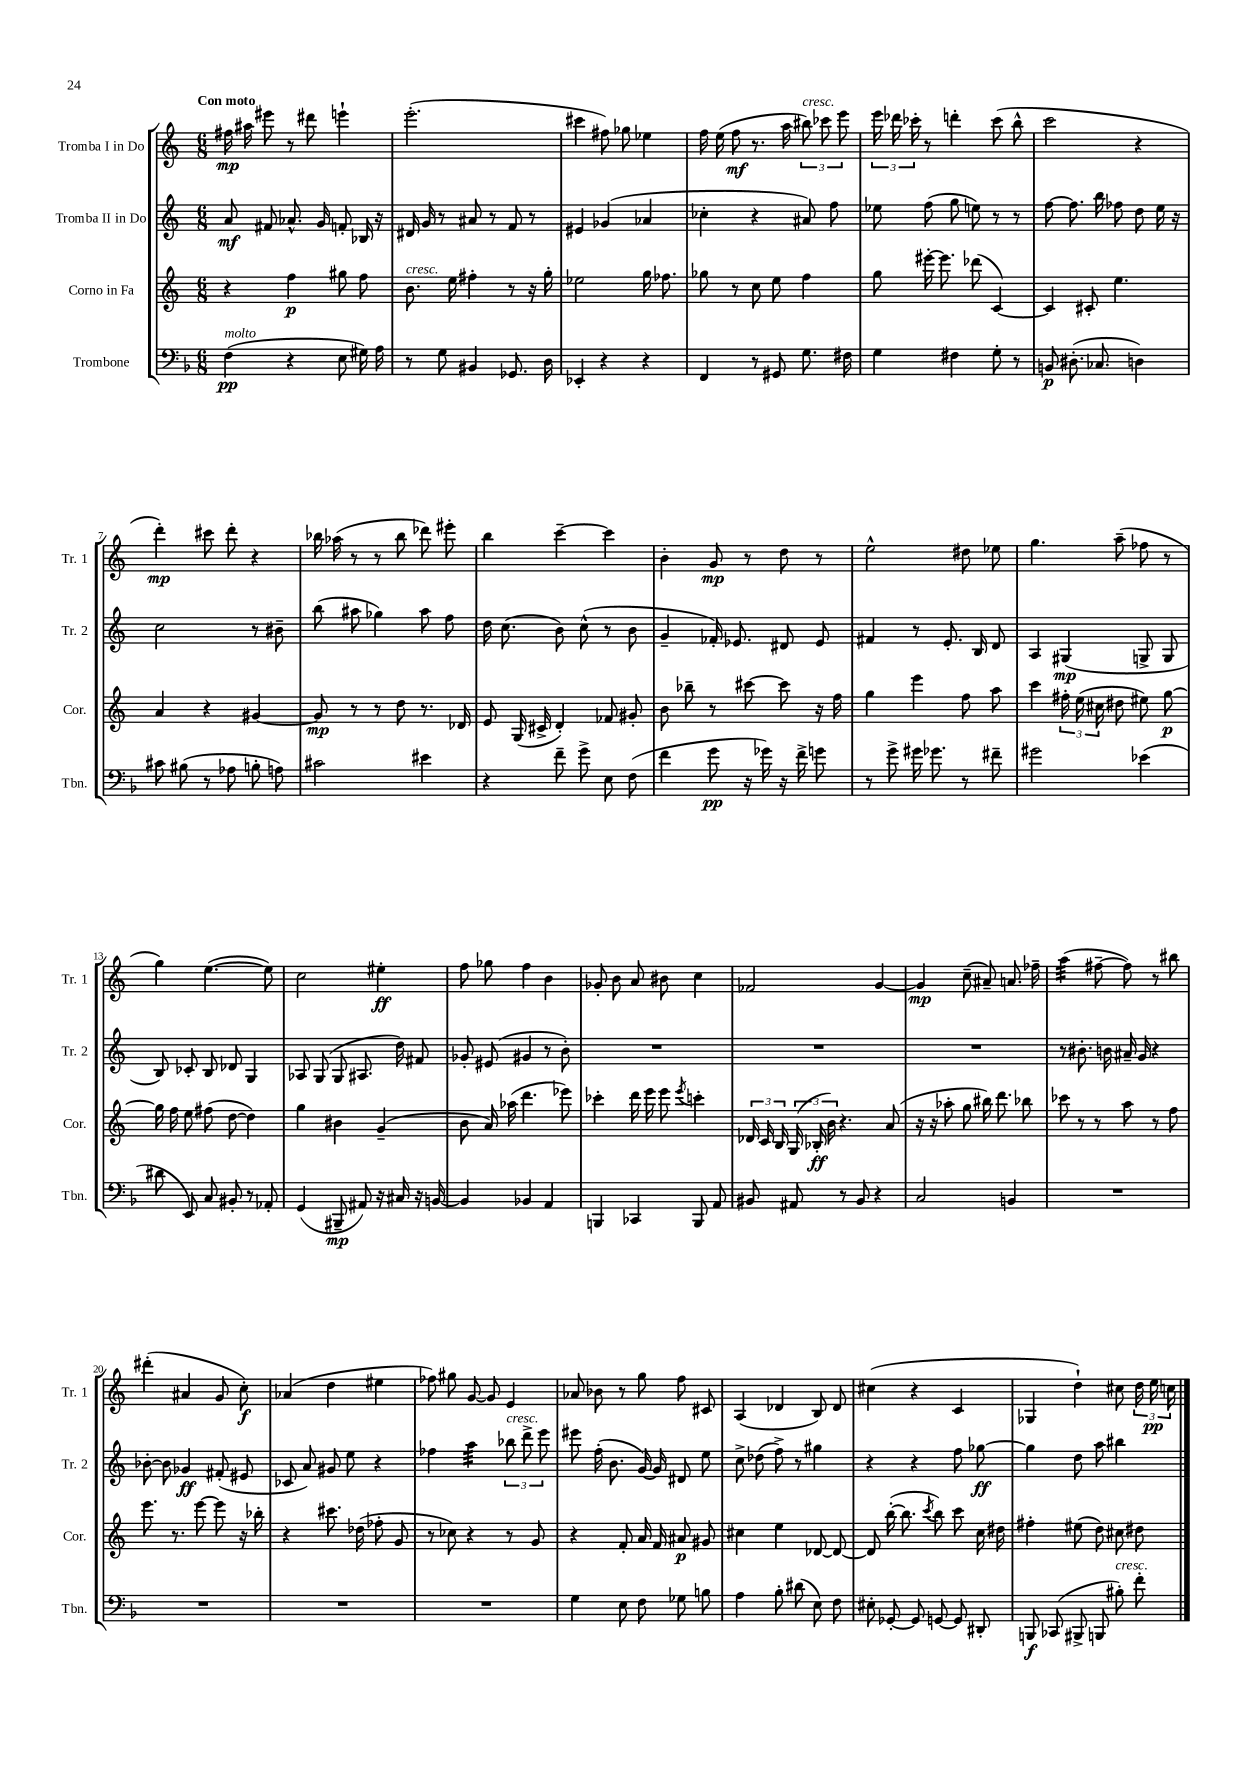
<<
\new StaffGroup <<
\new Staff = "s0" \with { instrumentName = "Tromba I in Do" shortInstrumentName = "Tr. 1" } {
    \clef treble \key c \major \numericTimeSignature \time 6/8 \tempo "Con moto"
    \autoBeamOff fis''16\mp ais''16 eis'''8 r8 dis'''8 e'''4-! |
    e'''2.-.( |
    cis'''4 fis''8) ges''8 ees''4 |
    f''16 e''16( f''8\mf r8. a''16 \tuplet 3/2 { bis''8^\markup { \italic "cresc." }) ces'''8 e'''8 } |
    \tuplet 3/2 { e'''16 des'''16 ces'''16-. } r8 d'''4-. ces'''8( b''8-^ |
    c'''2 r4 |
    d'''4-.\mp) cis'''8 d'''8-. r4 |
    bes''16 aes''16( r8 r8 bes''8 des'''8) eis'''8-. |
    b''4 c'''4~-- c'''4 |
    b'4-. g'8\mp r8 d''8 r8 |
    e''2-^ dis''8 ees''8 |
    g''4. a''8--( fes''8 r8 |
    g''4) e''4.~( e''8) |
    c''2 eis''4-.\ff |
    f''8 ges''8 f''4 b'4 |
    ges'8-. b'8 a'8 bis'8 c''4 |
    fes'2 g'4~ |
    g'4\mp c''8--( ais'8--) a'8. fes''16-- |
    a''4:32( fis''8~-- fis''8) r8 bis''8 |
    dis'''4-.( ais'4 g'8 c''8-.\f) |
    aes'4( d''4 eis''4 |
    fes''8) gis''8 g'8~ g'8 e'4 |
    aes'8 bes'8 r8 g''8 f''8 cis'8 |
    a4( des'4 b8) des'8 |
    cis''4( r4 c'4 |
    ges4 d''4-!) cis''8 \tuplet 3/2 { d''16 e''16\pp c''16 } \bar "|." |
}
\new Staff = "s1" \with { instrumentName = "Tromba II in Do" shortInstrumentName = "Tr. 2" } {
    \clef treble \key c \major \numericTimeSignature \time 6/8
    \autoBeamOff a'8\mf fis'8 aes'8.-^ g'16 f'8-. bes16 r16 |
    dis'16 g'16 r8 ais'8 r8 f'8 r8 |
    eis'4 ges'4( aes'4 |
    ces''4-. r4 ais'8) f''8 |
    ees''8 f''8( g''8 e''8) r8 r8 |
    f''8~ f''8. b''16 fes''8 d''8 e''16 r16 |
    c''2 r8 bis'8-- |
    b''8( ais''8 ges''4) ais''8 f''8 |
    d''16 c''8.( b'8) c''8-^( r8 b'8 |
    g'4-- fes'16-.) ees'8. dis'8 ees'8 |
    fis'4 r8 e'8.-. b16 d'8 |
    a4 gis4\mp( g8-> g8 |
    b8) ces'8-. b8 des'8 g4 |
    aes8 g8( g8 ais8. d''16) fis'8 |
    ges'8-. eis'8( gis'4 r8 b'8-.) |
    R2. |
    R2. |
    R2. |
    r8 bis'8.-. b'16 ais'16-- g'16 r4 |
    bes'8~-. bes'8 ges'4\ff fis'8-.( eis'8 |
    ces'8 a'8) gis'8 e''8 r4 |
    fes''4 a''4:32 \tuplet 3/2 { bes''8^\markup { \italic "cresc." } d'''8-> e'''8 } |
    eis'''8 f''16-.( b'8. g'16~) g'16 dis'8 e''8 |
    c''8-> des''8( f''8->) r8 gis''4 |
    r4 r4 f''8 ges''8~\ff |
    ges''4 d''8 a''8 bis''4 \bar "|." |
}
\new Staff = "s2" \with { instrumentName = "Corno in Fa" shortInstrumentName = "Cor." } {
    \clef treble \key c \major \numericTimeSignature \time 6/8
    \autoBeamOff r4 f''4\p gis''8 f''8 |
    b'8.^\markup { \italic "cresc." } e''16 fis''4-. r8 r16 g''16-. |
    ees''2 g''16 fes''8. |
    ges''8 r8 c''8 e''8 f''4 |
    g''8 eis'''16~-. eis'''8. des'''8( c'4~) |
    c'4 cis'8-. e''4. |
    a'4 r4 gis'4~ |
    gis'8\mp r8 r8 d''8 r8. des'16 |
    e'8 g16( cis'16-> d'4-.) fes'8 gis'8-. |
    b'8 bes''8-- r8 cis'''8~ cis'''8 r16 f''16 |
    g''4 e'''4 f''8 a''8 |
    c'''4 \tuplet 3/2 { fis''16-. e''16( cis''16 } dis''8 eis''8) g''8~\p |
    g''16 f''16 e''8 fis''8( d''8~ d''4) |
    g''4 bis'4 g'4--( |
    b'8 a'16) aes''16( d'''4. ees'''8) |
    ces'''4-. d'''16 e'''16 e'''8 \acciaccatura { e'''8 } c'''4-. |
    \tuplet 3/2 { des'16 c'16 b16 } \tuplet 3/2 { g16( bes16-.\ff b'16) } r4. a'8( |
    r16 r16 aes''8-. g''8 bis''16) d'''8. bes''8 |
    ces'''8 r8 r8 a''8 r8 f''8 |
    e'''8. r8. e'''8~ e'''8 r16 bes''16-. |
    r4 cis'''8. des''16( fes''8-. g'8 |
    r8 ces''8) r4 r8 g'8 |
    r4 f'8-. a'16 f'16 ais'8\p gis'8 |
    cis''4 e''4 des'8~ des'8~ |
    des'8 b''16~-.( b''8. \acciaccatura { c'''8 } b''8) c'''8 c''16 dis''16 |
    fis''4-. eis''8( d''8) cis''8 dis''8 \bar "|." |
}
\new Staff = "s3" \with { instrumentName = "Trombone" shortInstrumentName = "Tbn." } {
    \clef bass \key f \major \numericTimeSignature \time 6/8
    \autoBeamOff f4\pp^\markup { \italic "molto" }( r4 e8 gis16) a16 |
    r8 g8 bis,4 ges,8. d16 |
    ees,4-. r4 r4 |
    f,4 r8 gis,8 g8. fis16 |
    g4 fis4 g8-. r8 |
    b,8\p dis8.-.( ces8. d4) |
    cis'8 bis8( r8 aes8 b8-. a8) |
    cis'2 eis'4 |
    r4 f'8-- g'8-> e8 f8( |
    f'4 g'8\pp r16 ges'16) r16 f'16-> g'8 |
    r8 g'8-> gis'16 ges'8. r8 fis'8-- |
    gis'2 ees'4( |
    dis'8 e,8) c8 bis,8-. r8 aes,8-. |
    g,4( bis,,8--\mp ais,8) r16 cis16 r16 b,16~ |
    b,4 bes,4 a,4 |
    b,,4 ces,4 b,,8 a,8 |
    bis,8 ais,8 r8 bis,8 r4 |
    c2 b,4 |
    R2. |
    R2. |
    R2. |
    R2. |
    g4 e8 f8 ges8 b8 |
    a4 bes8-. dis'8( e8) f8 |
    eis8-. ges,8~-. ges,8 g,8~ g,8 dis,8-. |
    b,,8\f ces,8( bis,,8-> b,,8 bis8-.^\markup { \italic "cresc." }) f'8-. \bar "|." |
}
>>
>>
